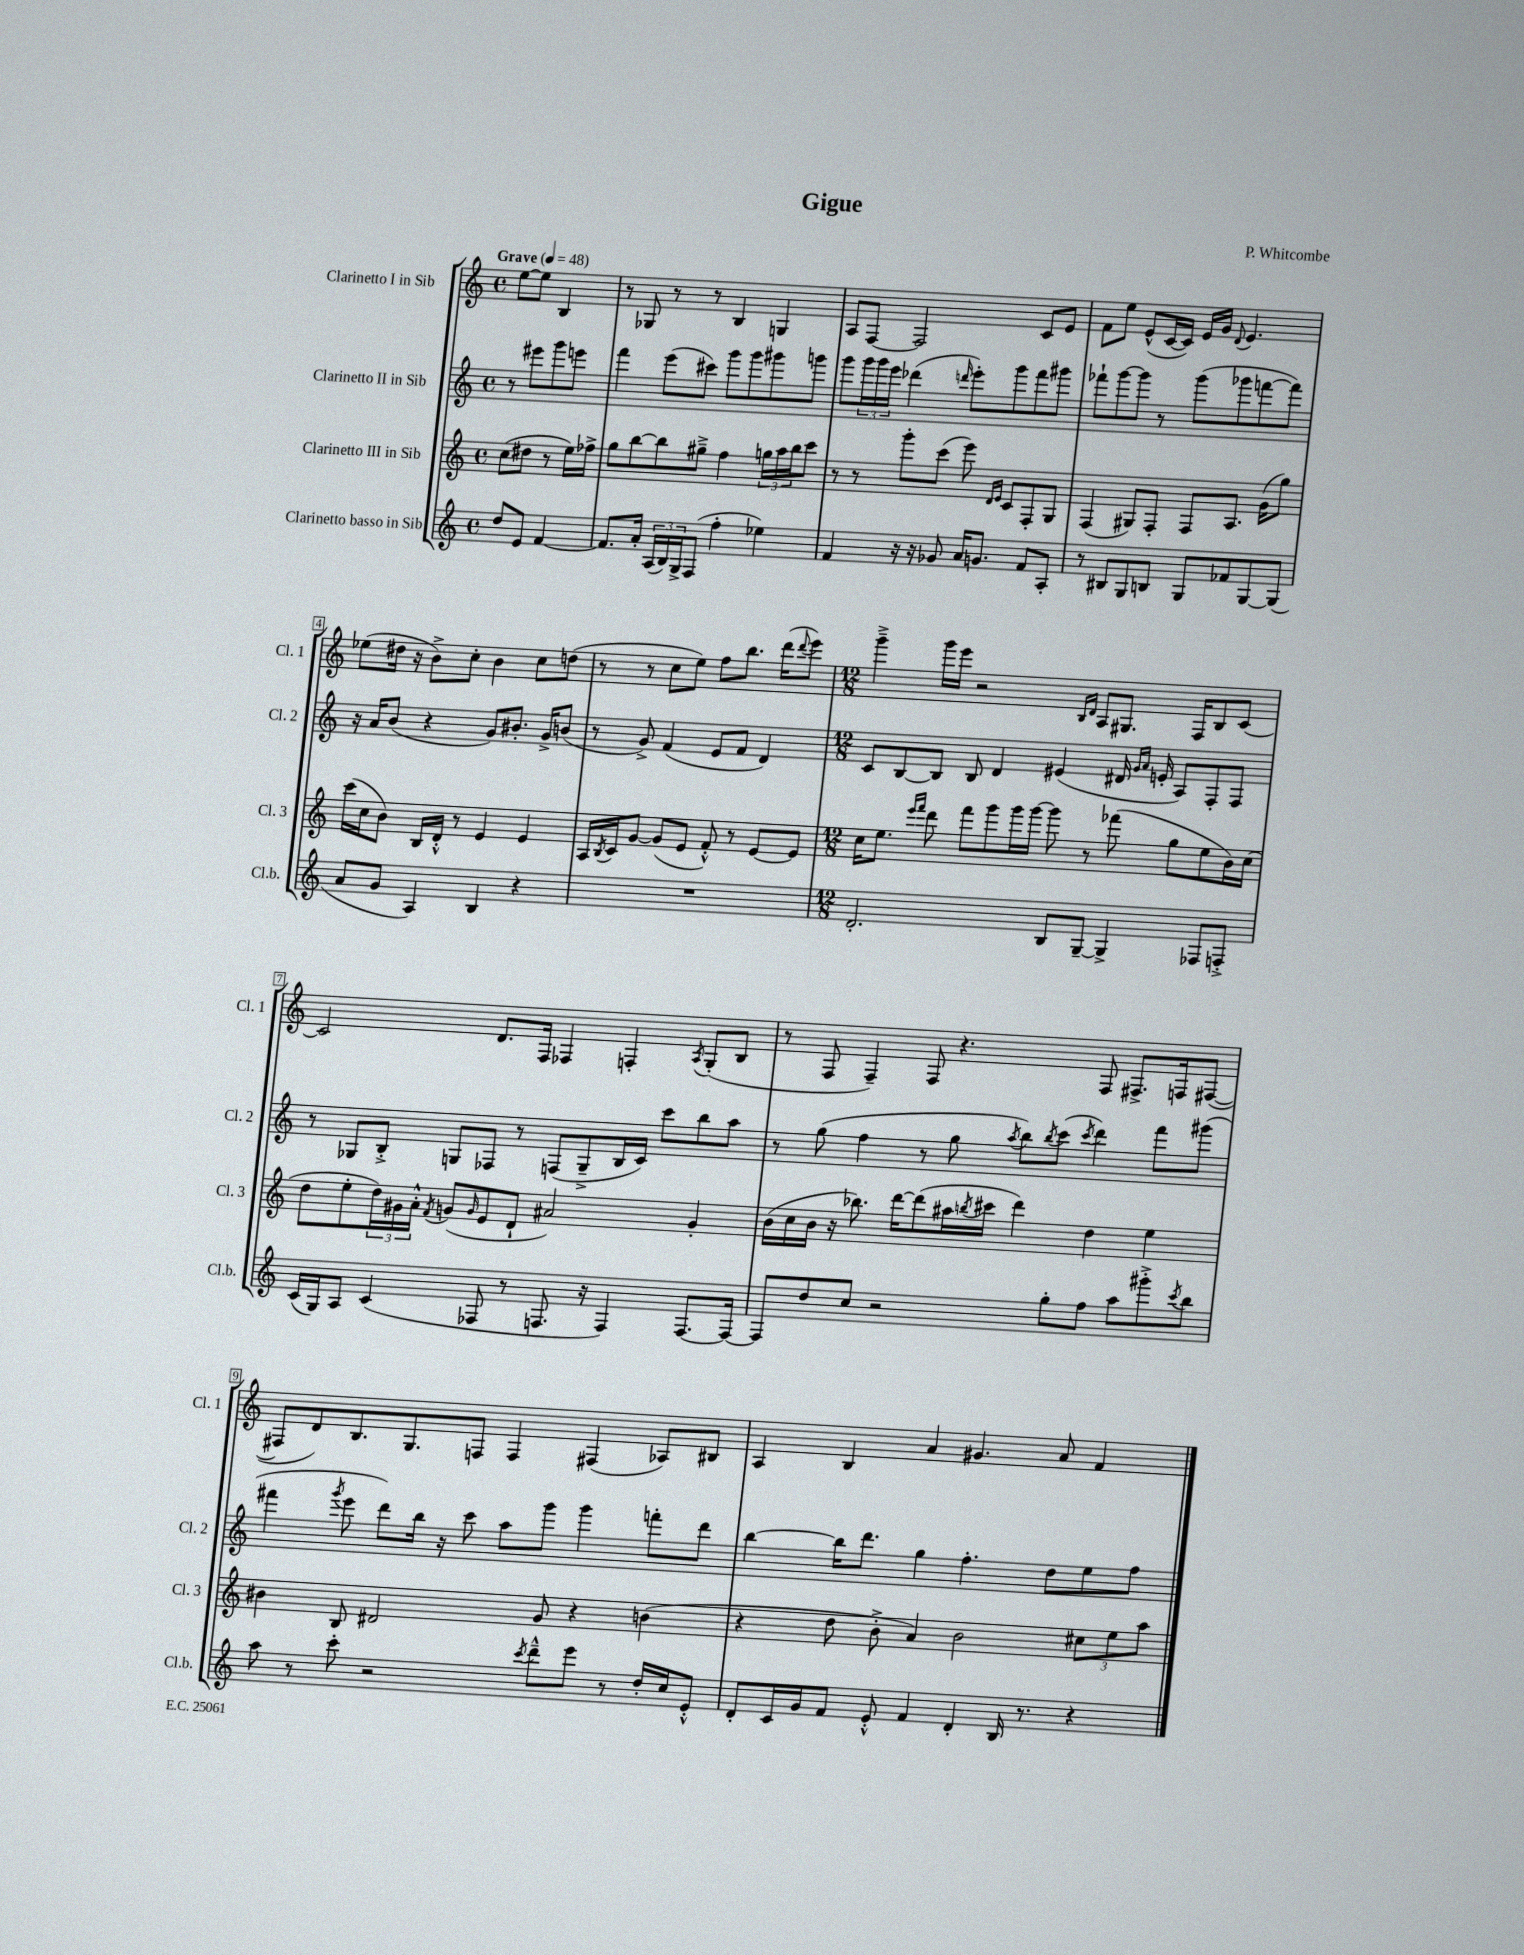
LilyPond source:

\header { title = "Gigue" composer = "P. Whitcombe" }
<<
\new StaffGroup <<
\new Staff = "s0" \with { instrumentName = "Clarinetto I in Sib" shortInstrumentName = "Cl. 1" } {
    \clef treble \key c \major \defaultTimeSignature \time 4/4 \partial 2 \tempo "Grave" 4 = 48
    e''8~ e''8 b4 |
    r8 ges8 r8 r8 b4 g4 |
    a8 f8~ f2 c'8 e'8 |
    f'8 e''8 e'8-^( c'16~ c'16) e'16 g'16 \appoggiatura { d'8 } e'4. |
    ees''8( dis''16 r16 b'8->) c''8-. b'4 c''8 d''8( |
    r8 r8 c''8 e''8) f''8 b''8. d'''16( \appoggiatura { d'''8 } e'''8) |
    \numericTimeSignature \time 12/8 g'''4---> g'''16 e'''16 r2 \grace { b16 d'16 } a8 gis8. f16 b8 c'8~ |
    c'2 d'8. f16 fes4 f4-. \acciaccatura { a8 } g8-.( b8 |
    r8 f8 f4--) f8 r4. f8 fis8.-> f16 fis8~( |
    fis8 d'8) b8. g8. f8 f4 fis4( aes8) bis8 |
    a4 b4 a'4 gis'4. a'8 f'4 \bar "|." |
}
\new Staff = "s1" \with { instrumentName = "Clarinetto II in Sib" shortInstrumentName = "Cl. 2" } {
    \clef treble \key c \major \defaultTimeSignature \time 4/4 \partial 2
    r8 eis'''8 g'''8 e'''8 |
    f'''4 e'''8( cis'''8) g'''8 g'''8 gis'''8 g'''8 |
    g'''8 \tuplet 3/2 { g'''16 g'''16 e'''16 } des'''4( \grace { d'''16 } e'''8-.) g'''8 f'''8 gis'''8 |
    fes'''8-! g'''8~ g'''8 r8 g'''8( ges'''8 f'''8~ f'''8) |
    r16 a'16 b'8( r4 g'8) bis'8.-. g'16-> b'8( |
    r8 g'8->) f'4( e'8 f'8 d'4) |
    \numericTimeSignature \time 12/8 c'8 b8~ b8 b8 d'4 eis'4( dis'16 \grace { g'16 a'16 } e'16-. a8) f8-. f8 |
    r8 ges8 b8-.-> g8 fes8 r8 f8( g8---> b16 c'16) c'''8 b''8 a''8 |
    r8 g''8( f''4 r8 g''8 \acciaccatura { a''8 } b''8) \acciaccatura { b''8 } c'''8( \acciaccatura { c'''8 } d'''4) f'''8 gis'''8( |
    fis'''4 \acciaccatura { g'''8 } e'''8 d'''8) b''16 r16 c'''8 a''8 g'''8 g'''4 f'''8-. d'''8 |
    b''4~ b''16 d'''8. g''4 f''4.-. d''8 e''8 f''8 \bar "|." |
}
\new Staff = "s2" \with { instrumentName = "Clarinetto III in Sib" shortInstrumentName = "Cl. 3" } {
    \clef treble \key c \major \defaultTimeSignature \time 4/4 \partial 2
    c''8( dis''8 r8 e''16) fes''16-> |
    g''8 b''8~ b''8 gis''8---> f''4 \tuplet 3/2 { g''16 a''16 b''16 } c'''8 |
    r8 r8 g'''8-. c'''8( e'''8) \grace { d'16 e'16 } c'8 f8-. g8 |
    f4( gis8) f8-. f8 a8. g'16( g''8) |
    c'''16( c''16 b'8) b16 d'16-.-^ r8 e'4 e'4 |
    a16 \acciaccatura { b8 } c'16 g'8~ g'8( e'8 f'8-.-^) r8 e'8~ e'8 |
    \numericTimeSignature \time 12/8 c''16 e''8. \grace { e'''16 f'''16 } d'''8 f'''8 g'''8 g'''16 g'''16~ g'''8 r8 fes'''8( g''8 e''8 b'16) c''16( |
    d''8 e''8-. \tuplet 3/2 { d''16) gis'16 a'16-.-^ } \acciaccatura { f'8 } g'8( \grace { g'16 } e'8 d'8-! ais'2) g'4-. |
    b'16( c''16 b'16 r16 bes''8.) d'''16~ d'''8( ais''16 \acciaccatura { b''8 } cis'''16 d'''4) d''4 e''4 |
    bis'4 b8 dis'2 g'8 r4 b'4( |
    r4 d''8 b'8-.-> a'4) b'2 \tuplet 3/2 { cis''8 e''8 a''8 } \bar "|." |
}
\new Staff = "s3" \with { instrumentName = "Clarinetto basso in Sib" shortInstrumentName = "Cl.b." } {
    \clef treble \key c \major \defaultTimeSignature \time 4/4 \partial 2
    d''8 e'8 f'4~ |
    f'8. a'16-. \tuplet 3/2 { a16( b16) g16-> } f8( f''4-. ees''4) |
    f'4 r16 r16 ges'8 a'16 g'8. f'8 a8-. |
    r8 bis8 g8 b8 g8 fes'8 g8~ g8( |
    a'8 g'8 a4) b4 r4 |
    R1 |
    \numericTimeSignature \time 12/8 d'2.-. b8 g8~-- g4-> fes8 f8-.-> |
    c'16( g16) a8 c'4( fes8 r8 f8. r16 f4) f8.~ f16~ |
    f8 d''8 c''8 r2 g''8-. f''8 a''8 gis'''8-.-> \acciaccatura { c'''8 } b''8 |
    a''8 r8 c'''8-. r2 \acciaccatura { c'''8 } d'''8---^ e'''8 r8 d''16-. c''16 e'8-.-^ |
    d'8-. c'16 g'16 f'8 e'8-.-^ f'4 d'4-. b16 r8. r4 \bar "|." |
}
>>
>>
\layout { \context { \Score \override BarNumber.stencil = #(make-stencil-boxer 0.1 0.3 ly:text-interface::print) } }
